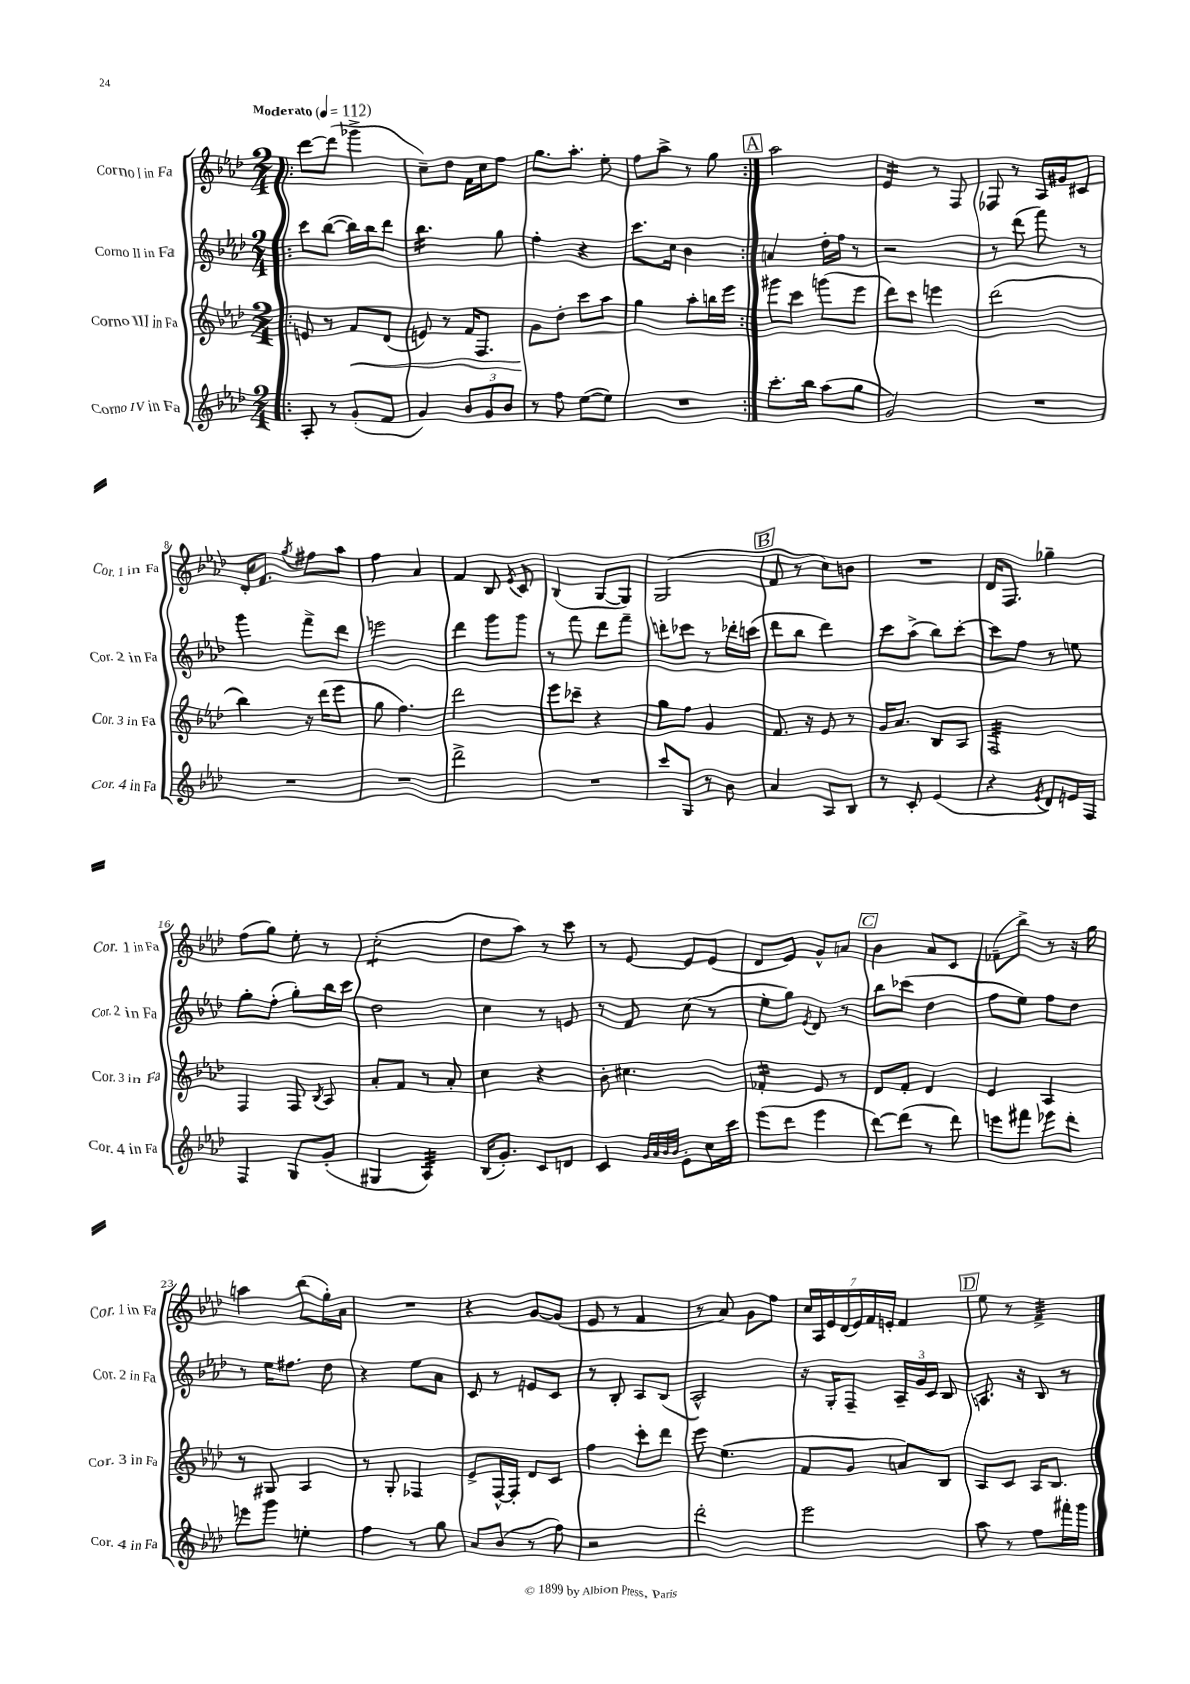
<<
\new StaffGroup <<
\new Staff = "s0" \with { instrumentName = "Corno I in Fa" shortInstrumentName = "Cor. 1 in Fa" } {
    \clef treble \key aes \major \numericTimeSignature \time 2/4 \tempo "Moderato" 4 = 112
    \autoBeamOff \repeat volta 2 { \bar ".|:" des'''8[~ des'''8]( ges'''4-> |
    c''8[--) des''8] f'16[ c''16 f''8] |
    g''8.[ aes''8.]-. ees''8-. |
    f''8[ aes''8]-> r8 g''8 | }
    \mark \markup { \box "A" } aes''2 |
    ees'4:16 r8 f8 |
    fes8 r8 aes16[ gis'16 cis'8] |
    des'16[-. f'8.] \acciaccatura { g''8 } fis''8[ aes''8] |
    f''4 aes'4 |
    f'4 bes8 \acciaccatura { ees'8 } c'8 |
    bes4( g8[~ g8]) |
    g2( |
    \mark \markup { \box "B" } f'8 r8 c''8[) b'8] |
    R2 |
    des'16[ f8.] ges''4-- |
    f''8[( g''8]) ees''8-. r8 |
    c''2:8-.( |
    des''8[ aes''8]) r8 c'''8 |
    r8 ees'8~ ees'8[ ees'8]( |
    des'8[ ees'8]) g'8[-^ a'8] |
    \mark \markup { \box "C" } bes'4 aes'8[ c'8] |
    fes'8[--( bes''8]->) r8 r16 g''16 |
    a''4 bes''8[( g''16-.) aes'16] |
    R2 |
    r4 g'8[~ g'8]( |
    ees'8 r8 f'4 |
    r8 aes'8) g'8[ f''8] |
    \tuplet 7/4 { c''16[ aes16 ees'16 des'16( ees'16) f'16 e'16]-. } f'4 |
    \mark \markup { \box "D" } ees''8 r8 f'4:32-> \bar "|." |
}
\new Staff = "s1" \with { instrumentName = "Corno II in Fa" shortInstrumentName = "Cor. 2 in Fa" } {
    \clef treble \key aes \major \numericTimeSignature \time 2/4
    \autoBeamOff \repeat volta 2 { \bar ".|:" c'''8[ bes''8]~( bes''16[) bes''16 des'''8] |
    bes''4.:16 g''8 |
    f''4-. r4 |
    c'''8.[ c''16] bes'4 | }
    \mark \markup { \box "A" } a'4 des''16[-. f''16] r8 |
    r2 |
    r8 des'''8( f'''8) r8 |
    g'''4 f'''8[-> des'''8] |
    e'''2 |
    des'''4 g'''8[ g'''8] |
    r8 f'''8 des'''8[ f'''8]-- |
    d'''8[-. ces'''8] r8 des'''16[-. c'''16]( |
    \mark \markup { \box "B" } des'''8[ bes''8] des'''4) |
    c'''8[ aes''8]->( bes''8[) c'''8]~-. |
    c'''8[ f''8] r8 e''8 |
    g''8[-. f''8]-.( g''8[-.) bes''16 c'''16] |
    des''2 |
    c''4 r8 e'8 |
    r8 f'8 c''8( r8 |
    ees''8[-. g''8]) \acciaccatura { ees'8 } des'8 r8 |
    \mark \markup { \box "C" } bes''8[ ces'''8]( des''4 |
    f''8[ ees''8]) f''8[ des''8] |
    r8 ees''16[ fis''8.] des''8 |
    r4 ees''8[ aes'8] |
    c'8 r8 e'8[ c'8] |
    r8 bes8-. aes8[ bes8]( |
    aes2-^) |
    r16 g16[-. f8]-- \tuplet 3/2 { aes16[-- g'16 c'16] } bes8 |
    \mark \markup { \box "D" } a8. r16 bes8 r8 \bar "|." |
}
\new Staff = "s2" \with { instrumentName = "Corno III in Fa" shortInstrumentName = "Cor. 3 in Fa" } {
    \clef treble \key aes \major \numericTimeSignature \time 2/4
    \autoBeamOff \repeat volta 2 { \bar ".|:" e'8 r8 f'8[\< des'8]( |
    e'8) r8 f'16[ f8.] |
    g'8[\! des''8]-. c'''8[ aes''8] |
    g''4 aes''8[-. b''16 ees'''16] | }
    \mark \markup { \box "A" } gis'''8[ c'''8] g'''8[( ees'''8] |
    des'''8[) c'''8] e'''4 |
    des'''2( |
    bes''4) r16 des'''16[( ees'''8] |
    g''8 f''4.) |
    des'''2 |
    ees'''8[ ces'''8]-- r4 |
    g''8[ f''8] g'4 |
    \mark \markup { \box "B" } f'8. r16 ees'8 r8 |
    g'16[ aes'8.] bes8[ aes8] |
    f2:32 |
    f4 f8 \acciaccatura { bes8 } aes8 |
    aes'8[-. f'8] r8 aes'8-. |
    c''4 r4 |
    bes'8-. cis''4. |
    fes'4:16-. ees'8 r8 |
    \mark \markup { \box "C" } des'8[ f'8]-. des'4 |
    ees'4 aes4 |
    r8 gis8 aes4 |
    r8 g8-. fes4 |
    ees'8[-> f16~-^ f16]-. des'8[ c'8] |
    f''4 c'''8[-. des'''8] |
    ees'''8 ees''4.( |
    f'8[ g'8] a'8[) bes8] |
    \mark \markup { \box "D" } aes8[ c'8] aes16[ bes8.] \bar "|." |
}
\new Staff = "s3" \with { instrumentName = "Corno IV in Fa" shortInstrumentName = "Cor. 4 in Fa" } {
    \clef treble \key aes \major \numericTimeSignature \time 2/4
    \autoBeamOff \repeat volta 2 { \bar ".|:" aes8-. r8 g'8[-.( f'8] |
    g'4) \tuplet 3/2 { bes'8[ g'8 bes'8] } |
    r8 f''8 ees''8[~( ees''8]) |
    R2 | }
    \mark \markup { \box "A" } c'''8.[-. bes''16] aes''8[( g''8] |
    g'2) |
    R2 |
    R2 |
    R2 |
    des'''2-> |
    R2 |
    c'''8[ g8] r8 bes'8 |
    \mark \markup { \box "B" } aes'4 aes8[ bes8] |
    r8 c'8-. ees'4( |
    r4 \acciaccatura { ees'8 } des'8[) e'16 f16] |
    f4 g8[ g'8]-.( |
    gis4 aes4:32) |
    bes16[( g'8.]-.) c'8[ d'8] |
    c'4 \grace { g'32[ aes'32 bes'32 bes'32] } ees'8[-. c''16 c'''16] |
    ees'''8[( des'''8] ees'''4 |
    \mark \markup { \box "C" } des'''8[~) des'''8]( r8 des'''8) |
    e'''8[ fis'''8] ees'''8[ des'''8]-. |
    e'''8[ g'''8] e''4-. |
    f''4 r8 g''8 |
    aes'8[ bes'8]( r8 f''8) |
    r2 |
    des'''2-. |
    ees'''2 |
    \mark \markup { \box "D" } aes''8 r8 f''8[ fis'''16-. g'''16] \bar "|." |
}
>>
>>
